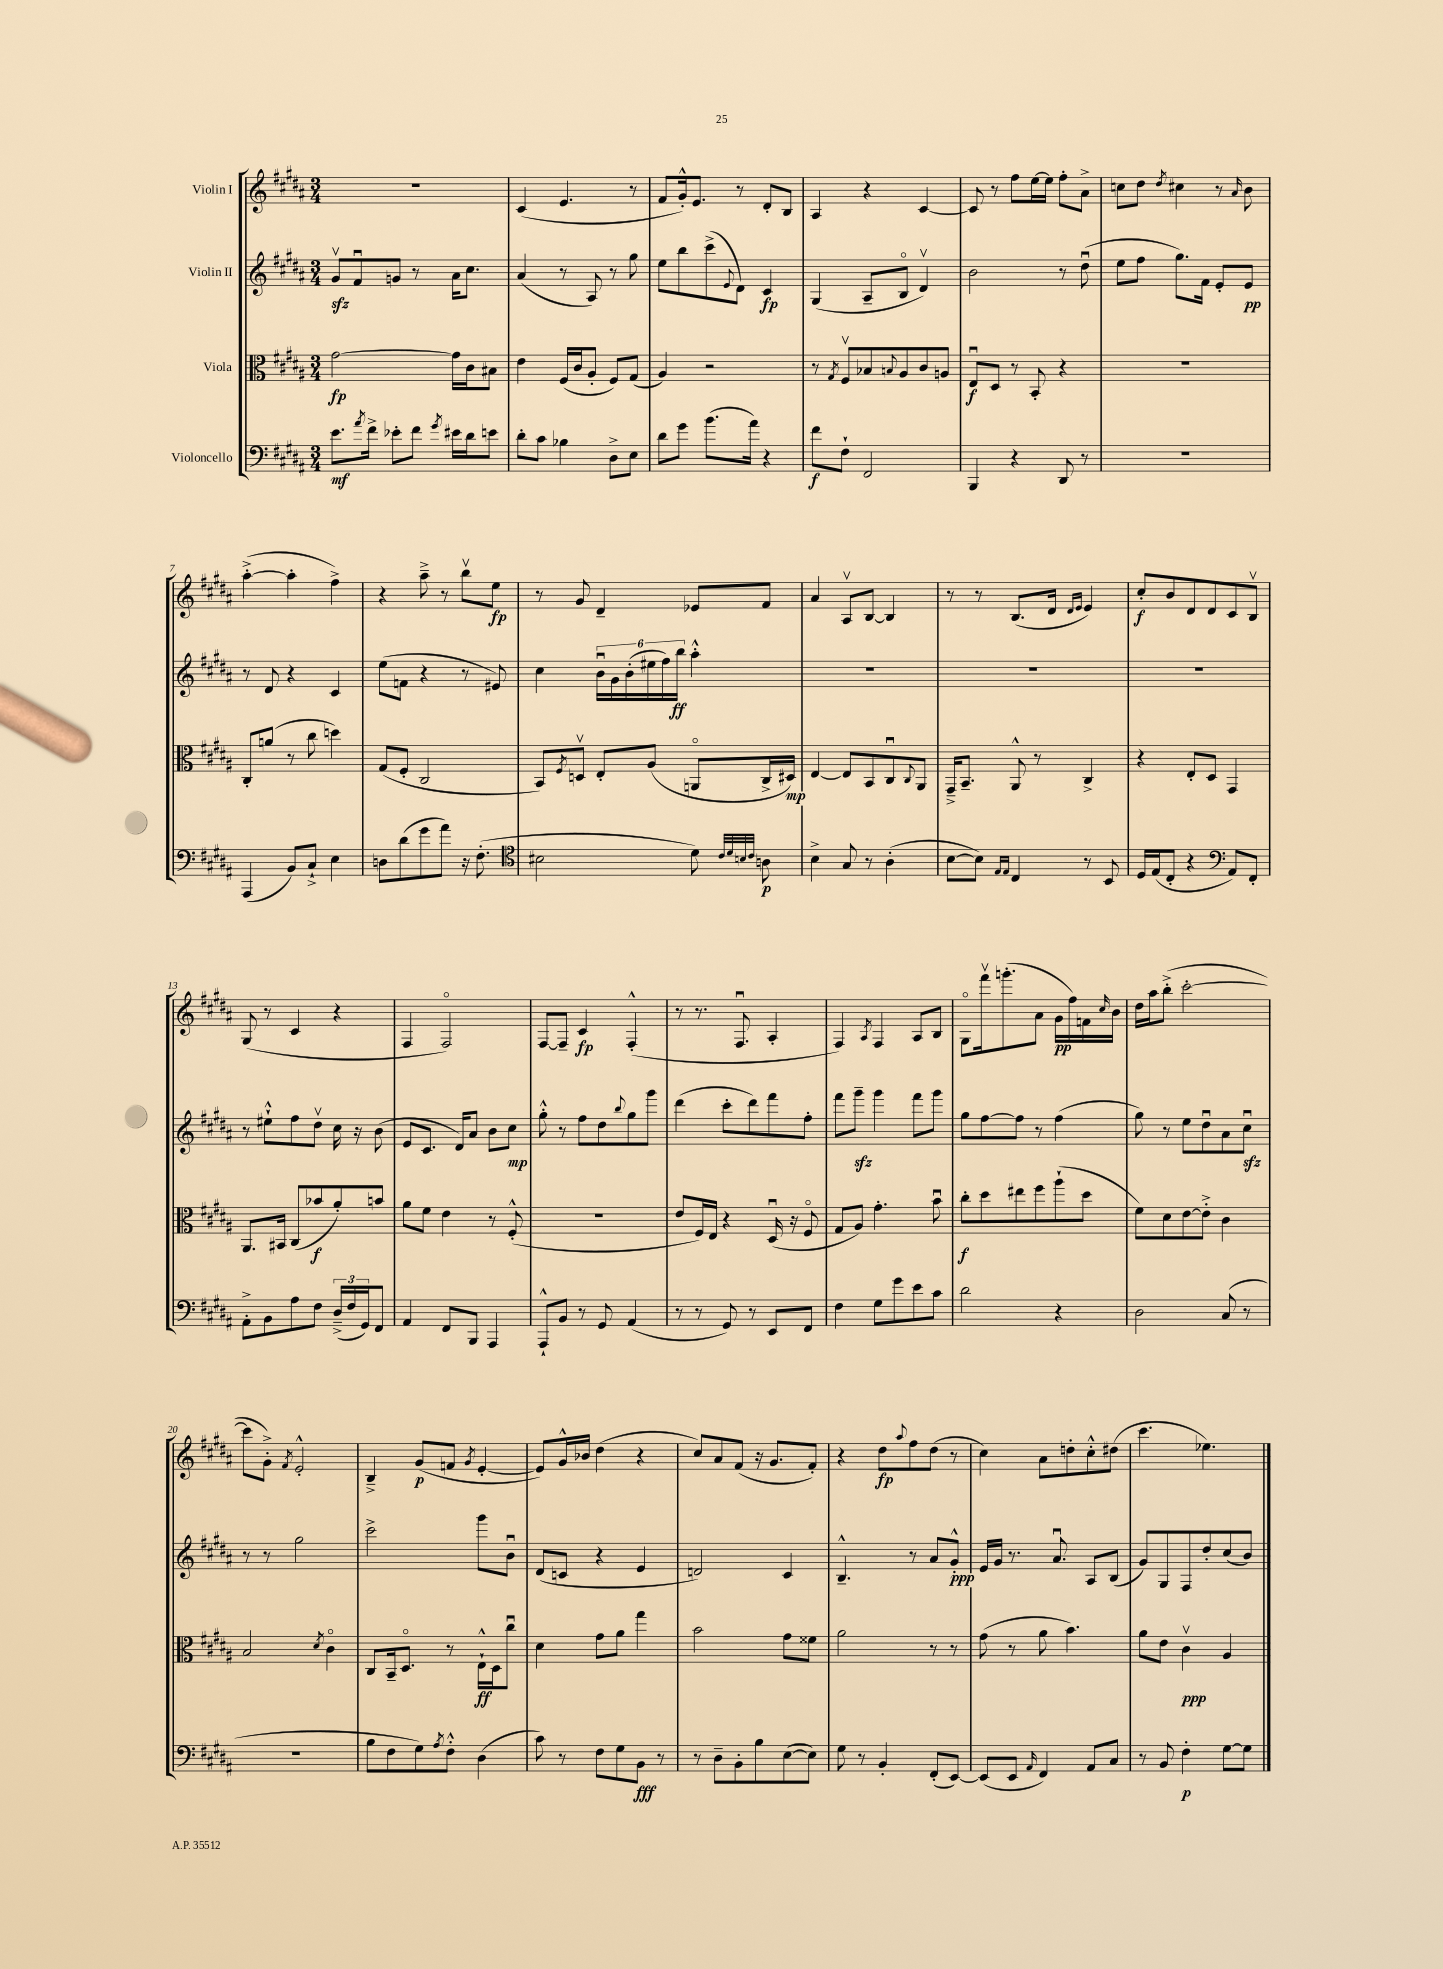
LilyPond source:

<<
\new StaffGroup <<
\new Staff = "s0" \with { instrumentName = "Violin I" } {
    \clef treble \key b \major \numericTimeSignature \time 3/4
    R2. |
    cis'4( e'4. r8 |
    fis'8 gis'16-.-^) e'8. r8 dis'8-. b8 |
    ais4 r4 cis'4~ |
    cis'8 r8 fis''8 e''16~ e''16 fis''8-. ais'8-> |
    c''8 dis''8 \acciaccatura { dis''8 } cis''4 r8 \grace { ais'16 } b'8 |
    ais''4~-.->( ais''4-. fis''4->) |
    r4 ais''8---> r8 b''8\upbow e''8\fp |
    r8 gis'8 dis'4-- ees'8 fis'8 |
    ais'4 ais8\upbow b8~ b4 |
    r8 r8 b8.( dis'16 \grace { dis'16 e'16 } e'4) |
    cis''8-.\f b'8 dis'8 dis'8 cis'8 b8\upbow |
    gis8( r8 cis'4 r4 |
    fis4 fis2\flageolet) |
    fis8~ fis8-- cis'4\fp fis4-.-^( |
    r8 r8. fis8.\downbow ais4-. |
    fis4) \acciaccatura { ais8 } fis4 ais8 b8 |
    gis8\flageolet fis'''16\upbow g'''8.-.( ais'8 gis'16\pp fis''16) f'16 \grace { cis''16 } b'16 |
    dis''16 ais''16 b''8-.->( cis'''2~-. |
    cis'''8 gis'8-.->) \acciaccatura { fis'8 } e'2-.-^ |
    b4---> gis'8\p( f'8 \acciaccatura { gis'8 } e'4~-. |
    e'8) gis'16-^ bes'16 dis''4( r4 |
    cis''8) ais'8 fis'8( r16 gis'8. fis'8-.) |
    r4 dis''8\fp \appoggiatura { ais''8 } fis''8 dis''8( r8 |
    cis''4) ais'8 d''8-. cis''8-.-^ dis''8( |
    cis'''4. ees''4.) \bar "|." |
}
\new Staff = "s1" \with { instrumentName = "Violin II" } {
    \clef treble \key b \major \numericTimeSignature \time 3/4
    gis'8\upbow\sfz fis'8\downbow g'8 r8 ais'16 cis''8. |
    ais'4( r8 ais8) r8 gis''8 |
    e''8 b''8 cis'''8->( \appoggiatura { e'8 } dis'8) cis'4\fp |
    gis4( ais8-- b8\flageolet dis'4\upbow) |
    b'2 r8 dis''8\downbow( |
    e''8 fis''8 gis''8.) fis'16 e'8-. e'8\pp |
    r8 dis'8 r4 cis'4 |
    e''8( f'8 r4 r8 eis'8) |
    cis''4 \tuplet 6/4 { b'16\downbow gis'16 b'16-.( eis''16 fis''16) b''16\ff } ais''4-.-^ |
    R2. |
    R2. |
    R2. |
    r8 eis''8-!-^ fis''8 dis''8\upbow cis''16 r16 b'8( |
    e'8 cis'8. dis'16) ais'8 b'8 cis''8\mp |
    gis''8-.-^ r8 fis''8 dis''8 \appoggiatura { b''8 } gis''8 gis'''8 |
    dis'''4( cis'''8-. dis'''8) fis'''8 fis''8-. |
    fis'''8 gis'''8--\sfz gis'''4 fis'''8 gis'''8 |
    gis''8 fis''8~ fis''8 r8 fis''4( |
    gis''8) r8 e''8 dis''8\downbow ais'8 cis''8\downbow\sfz |
    r8 r8 gis''2 |
    cis'''2-> gis'''8 b'8\downbow |
    dis'8( c'8 r4 e'4 |
    d'2) cis'4 |
    b4.---^ r8 ais'8 gis'8-.-^\ppp |
    e'16 gis'16 r8. ais'8.\downbow ais8 b8( |
    gis'8) gis8 fis8 dis''8-. cis''8( b'8) \bar "|." |
}
\new Staff = "s2" \with { instrumentName = "Viola" } {
    \clef alto \key b \major \numericTimeSignature \time 3/4
    gis'2~\fp gis'16 cis'16 bis8 |
    e'4 fis16( cis'16 ais8-. fis8) gis8( |
    ais4) r2 |
    r8 \acciaccatura { gis8 } fis8\upbow bes8 \appoggiatura { b8 } ais8 cis'8 a8 |
    e8\downbow\f dis8 r8 b,8-. r4 |
    R2. |
    cis8-. a'8( r8 cis''8 d''4) |
    gis8( fis8-. cis2 |
    b,8) \acciaccatura { fis8 } d8\upbow e8-. ais8( a,8\flageolet cis16-> dis16\mp) |
    e4~ e8 b,8 cis8\downbow \appoggiatura { cis8 } ais,8 |
    gis,16---> b,8.-- ais,8-^ r8 cis4-> |
    r4 e8-. dis8 gis,4 |
    ais,8. bis,16 cis8( bes'8\f ais'8-.) b'8 |
    ais'8 fis'8 e'4 r8 fis8-.-^( |
    R2. |
    e'8 fis16) e16 r4 dis16\downbow( r16 fis8\flageolet |
    gis8 ais8) gis'4.-. b'8\downbow |
    cis''8-.\f dis''8 eis''8 fis''8 ais''8-!( dis''8 |
    fis'8) dis'8 e'8~ e'8-.-> cis'4 |
    b2 \acciaccatura { dis'8 } cis'4\flageolet |
    cis8 b,16-- dis8.\flageolet r8 e16-!-^\ff dis16 cis''8\downbow |
    dis'4 gis'8 ais'8 gis''4 |
    b'2 gis'8 fisis'8 |
    ais'2 r8 r8 |
    gis'8( r8 ais'8 b'4.) |
    ais'8 e'8 cis'4\upbow\ppp ais4 \bar "|." |
}
\new Staff = "s3" \with { instrumentName = "Violoncello" } {
    \clef bass \key b \major \numericTimeSignature \time 3/4
    e'8.\mf \acciaccatura { ais'8 } fis'16-> ees'8-. fis'8 \acciaccatura { gis'8 } eis'16 dis'16 e'8 |
    dis'8-. cis'8 bes4 dis8-> e8 |
    dis'8 gis'8 b'8.( ais'16) r4 |
    fis'8\f fis8-! fis,2 |
    b,,4 r4 dis,8 r8 |
    R2. |
    ais,,4( b,8) cis8-!-> e4 |
    d8 dis'8( gis'8 ais'8) r16 fis8.-.( |
    \clef tenor bis2 dis'8) \grace { cis'32 dis'32 b32 cis'32 } a8\p |
    b4-> gis8 r8 ais4-.( |
    b8~ b8) \grace { e16 e16 } cis4 r8 b,8 |
    dis16 e16( cis8-. r4 \clef bass ais,8) fis,8-. |
    ais,8-.-> b,8 ais8 fis8 \tuplet 3/2 { dis16--->( fis16 gis,16) } fis,8 |
    ais,4 fis,8 b,,8 ais,,4 |
    ais,,8-!-^ b,8 r8 gis,8 ais,4( |
    r8 r8 gis,8) r8 e,8 fis,8 |
    fis4 gis8 gis'8 e'8 cis'8 |
    dis'2 r4 |
    dis2 cis8( r8 |
    R2. |
    b8 fis8 gis8) \acciaccatura { ais8 } fis8-.-^ dis4( |
    cis'8) r8 fis8 gis8 b,8\fff r8 |
    r8 dis8-- b,8-. b8 e8~( e8) |
    gis8 r8 b,4-. fis,8-.( e,8~) |
    e,8( e,8 \grace { ais,16 } fis,4) ais,8 cis8 |
    r8 b,8 fis4-.\p gis8~ gis8 \bar "|." |
}
>>
>>
